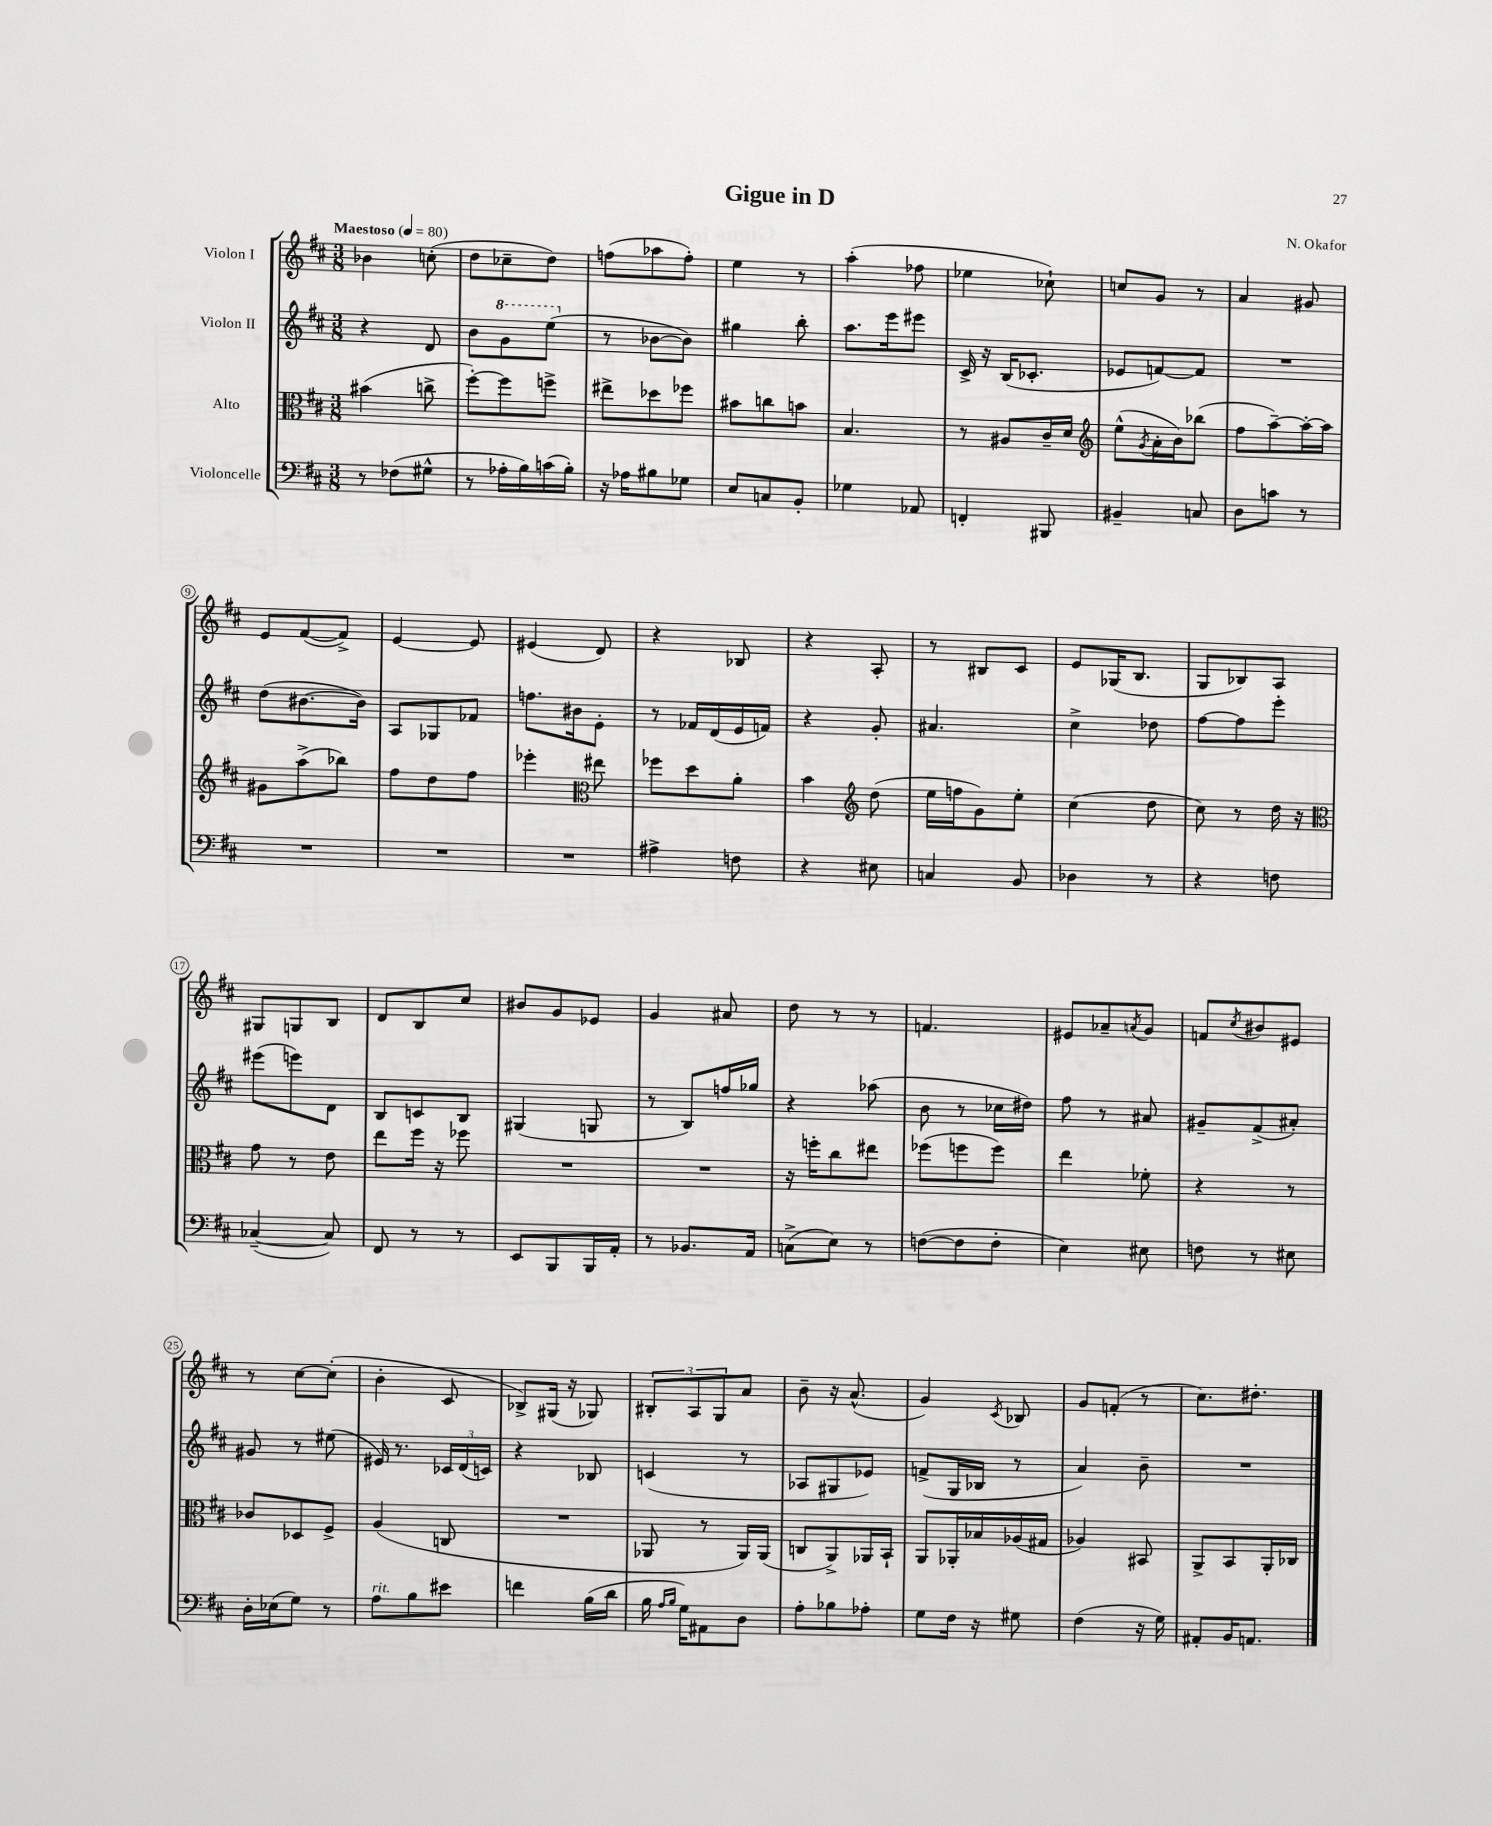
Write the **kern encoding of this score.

**kern	**kern	**kern	**kern
*part4	*part3	*part2	*part1
*staff4	*staff3	*staff2	*staff1
*I"Violoncelle	*I"Alto	*I"Violon II	*I"Violon I
*clefF4	*clefC3	*clefG2	*clefG2
*k[f#c#]	*k[f#c#]	*k[f#c#]	*k[f#c#]
*M3/8	*M3/8	*M3/8	*M3/8
*MM80	*MM80	*MM80	*MM80
=1	=1	=1	=1
!	!	!	!LO:TX:a:B:t=Maestoso
8r	(4b#X\	4r	4b-X\
(8F-X\L	.	.	.
8G#X^^\J	8ccn^\	8d/	(8ccn'\
=2	=2	=2	=2
8r	[8ff#'\L)	8b\L	8dd\L
*	*	*8va	*
16A-X'\LL	8ff#\]	8gg\	8cc-X~\
16B\)	.	.	.
(16cn\	8ffn^\J	(8eee\J	8dd\J)
16B'\JJ)	.	.	.
=3	=3	=3	=3
*	*	*X8va	*
16r	8ee#X^\L	8r	(8ffn\L
16A-X\KL	.	.	.
8B#X\	8dd-X\	[8b-X\L	8aa-X\
8G-X\J	8ff-X\J	8b-\J])	8ff'\J)
=4	=4	=4	=4
8E/L	8b#X\L	4gg#X\	4ee\
8Cn/	8ccn\	.	.
8BB'/J	8bn\J	8bb'\	8r
=5	=5	=5	=5
4G-X\	4.B/	8.aa\L	(4aa'\
.	.	16eee\k	.
8AA-X/	.	8eee#X\J	8ff-X\
=6	=6	=6	=6
4FFn'/	8r	16c#^/	4ee-X\
.	.	16r	.
.	8A#X/L	(16B/KL	.
.	.	8.c-X'/J	.
8BBB#X/	16c#~/L	.	8cc-X`\)
.	16d/JJ	.	.
=7	=7	=7	=7
*	*clefG2	*	*
4BB#X~/	(8ee^^\L	8e-X/L	8ccn/L
.	8qg/	.	.
.	16a'\L	[8fn/)	8g/J
.	16b\J)	.	.
8Cn/	(8bb-X\J	8f/J]	8r
=8	=8	=8	=8
8D\L	8ff#\L	4.r	4a/
8cn\J	[8aa~\)	.	.
8r	16aa'\L_	.	8g#X/
.	16aa\JJ]	.	.
!!LO:LB:g=z
=9	=9	=9	=9
4.r	8g#X\L	(8dd\L	8e/L
.	(8aa^\	[8.b#X\	([8f#/
.	8bb-X\J)	.	8f#^/J])
.	.	16b#\Jk])	.
=10	=10	=10	=10
4.r	8ff#\L	8A/L	[4e/
.	8dd\	8G-X/	.
.	8ff#\J	8f-X/J	8e/]
=11	=11	=11	=11
4.r	4eee-X'\	8.ffn\L	(4e#X/
.	.	16b#X\k	.
*	*clefC3	*	*
.	8ee#X\	8e'\J	8d/)
=12	=12	=12	=12
4A#X^\	8ff-X\L	8r	4r
.	8dd\	16f-X/LL	.
.	.	(16d/	.
8Fn\	8a'\J	16e/	8B-X/
.	.	16fn/JJ)	.
=13	=13	=13	=13
4r	4b\	4r	4r
*	*clefG2	*	*
8E#X\	(8dd\	8g'/	8A'/
=14	=14	=14	=14
4Cn/	16ee\LL	4.a#X/	8r
.	16ffn\J	.	.
.	8g\)	.	8B#X/L
8BB/	8ee'\J	.	8c#/J
=15	=15	=15	=15
4D-X\	(4cc#\	4cc#^\	8e/L
.	.	.	(16G-X/K
.	.	.	8.B/J
8r	8dd\	8dd-X\	.
=16	=16	=16	=16
4r	8cc#\)	[8ff#\L	8G/L
.	8r	8ff#\]	8B-X/)
8Fn\	16dd\	8eee'\J	8A/J
.	16r	.	.
!!LO:LB:g=z
=17	=17	=17	=17
*	*clefC3	*	*
([4C-X~/	8g\	(8eee#X\L	8G#X/L
.	8r	8eeen\)	8Gn/
8C-/])	8e\	8d\J	8B/J
=18	=18	=18	=18
8FF#/	8ee\L	8B/L	8d/L
8r	16ff#\Jk	8cn/	8B/
.	16r	.	.
8r	8ff-X\	8B/J	8cc#/J
=19	=19	=19	=19
8EE/L	4.r	(4G#X/	8b#X/L
8BBB/	.	.	8g/
16BBB/L	.	8Gn/	8e-X/J
16AA'/JJ	.	.	.
=20	=20	=20	=20
8r	4.r	8r	4g/
8.BB-X/L	.	8B/L)	.
.	.	16ffn/L	8a#X/
16AA/Jk	.	16gg-X/JJ	.
=21	=21	=21	=21
(8Cn^\L	16r	4r	8dd\
.	16ffn'\KL	.	.
8E\J)	8cc#\	.	8r
8r	8ee#X\J	(8aa-X\	8r
=22	=22	=22	=22
([8Fn\L	(8ff-X\L	8b\	4.fn/
8F\]	8ffn\	8r	.
8F'\J	8ff\J)	16cc-X\LL	.
.	.	16dd#X\JJ)	.
=23	=23	=23	=23
4E\)	4ee\	8ff#\	8e#X/L
.	.	8r	8a-X~/
.	.	.	8qan/
8E#X\	8f-X'\	8a#X/	8g/J
=24	=24	=24	=24
8Fn\	4r	8g#X~/L	8fn/L
.	.	.	8qcc#/
8r	.	(8f#^/	8b#X/
8E#X\	8r	8a#X'/J)	8e#X/J
!!LO:LB:g=z
=25	=25	=25	=25
16D'\LL	8c-X/L	8g#X/	8r
(16E-X\J	.	.	.
8G\J)	8D-X/	8r	[8cc#\L
8r	8F#^/J	(8ee#X\	(8cc#'\J]
=26	=26	=26	=26
!LO:TX:a:i:t=rit.	!	!	!
8A\L	(4A/	16e#X/)	4b'\
.	.	8.r	.
8B\	.	.	.
8e#X\J	8Cn/	24c-X/LL	8c#/
.	.	(24d/	.
.	.	24cn/JJ)	.
=27	=27	=27	=27
4fn\	4.r	4r	8B-X^/L)
.	.	.	(16G#X/Jk
.	.	.	16r
(16B\LL	.	8B-X/	8G-X/)
16d\JJ	.	.	.
=28	=28	=28	=28
16B\	8AA-X/	(4cn/	12B#X'/L
16qqA/LL	.	.	.
16qqB/JJ	.	.	.
16G\KL)	.	.	.
.	.	.	12A/
8AA#X\	8r	.	.
.	.	.	12G/
8D\J	16AA-/LL)	8r	8a/J
.	(16AA-/JJ	.	.
=29	=29	=29	=29
8A'\L	8Cn/L	8A-X/L	8b~\
8B-X\	8AA^/)	8G#X/	16r
.	.	.	(8.a^^/
8A-X'\J	16AA-X/L	8e-X/J)	.
.	16BB`/JJ	.	.
=30	=30	=30	=30
8G\L	8AA/L	(8fn^/L	4g/)
16F#\Jk	16AA-X'/L	16G/L	.
16r	16B-X/	16B-X/JJ	.
.	.	.	8qc#/
8G#X\	(16A-X/	8r	8B-X/
.	16G#X/JJ	.	.
=31	=31	=31	=31
(4F#\	4A-X/)	4a/)	8g/L
.	.	.	(8fn'/J
16r	8BB#X/	8b~\	8r
16G\)	.	.	.
=32	=32	=32	=32
8AA#X'/L	8AA^/L	4.r	8.cc#\L)
16BB/K	8BB/	.	.
8.AAn/J	.	.	8.dd#X'\J
.	16AA'/L	.	.
.	16C-X/JJ	.	.
==	==	==	==
*-	*-	*-	*-
